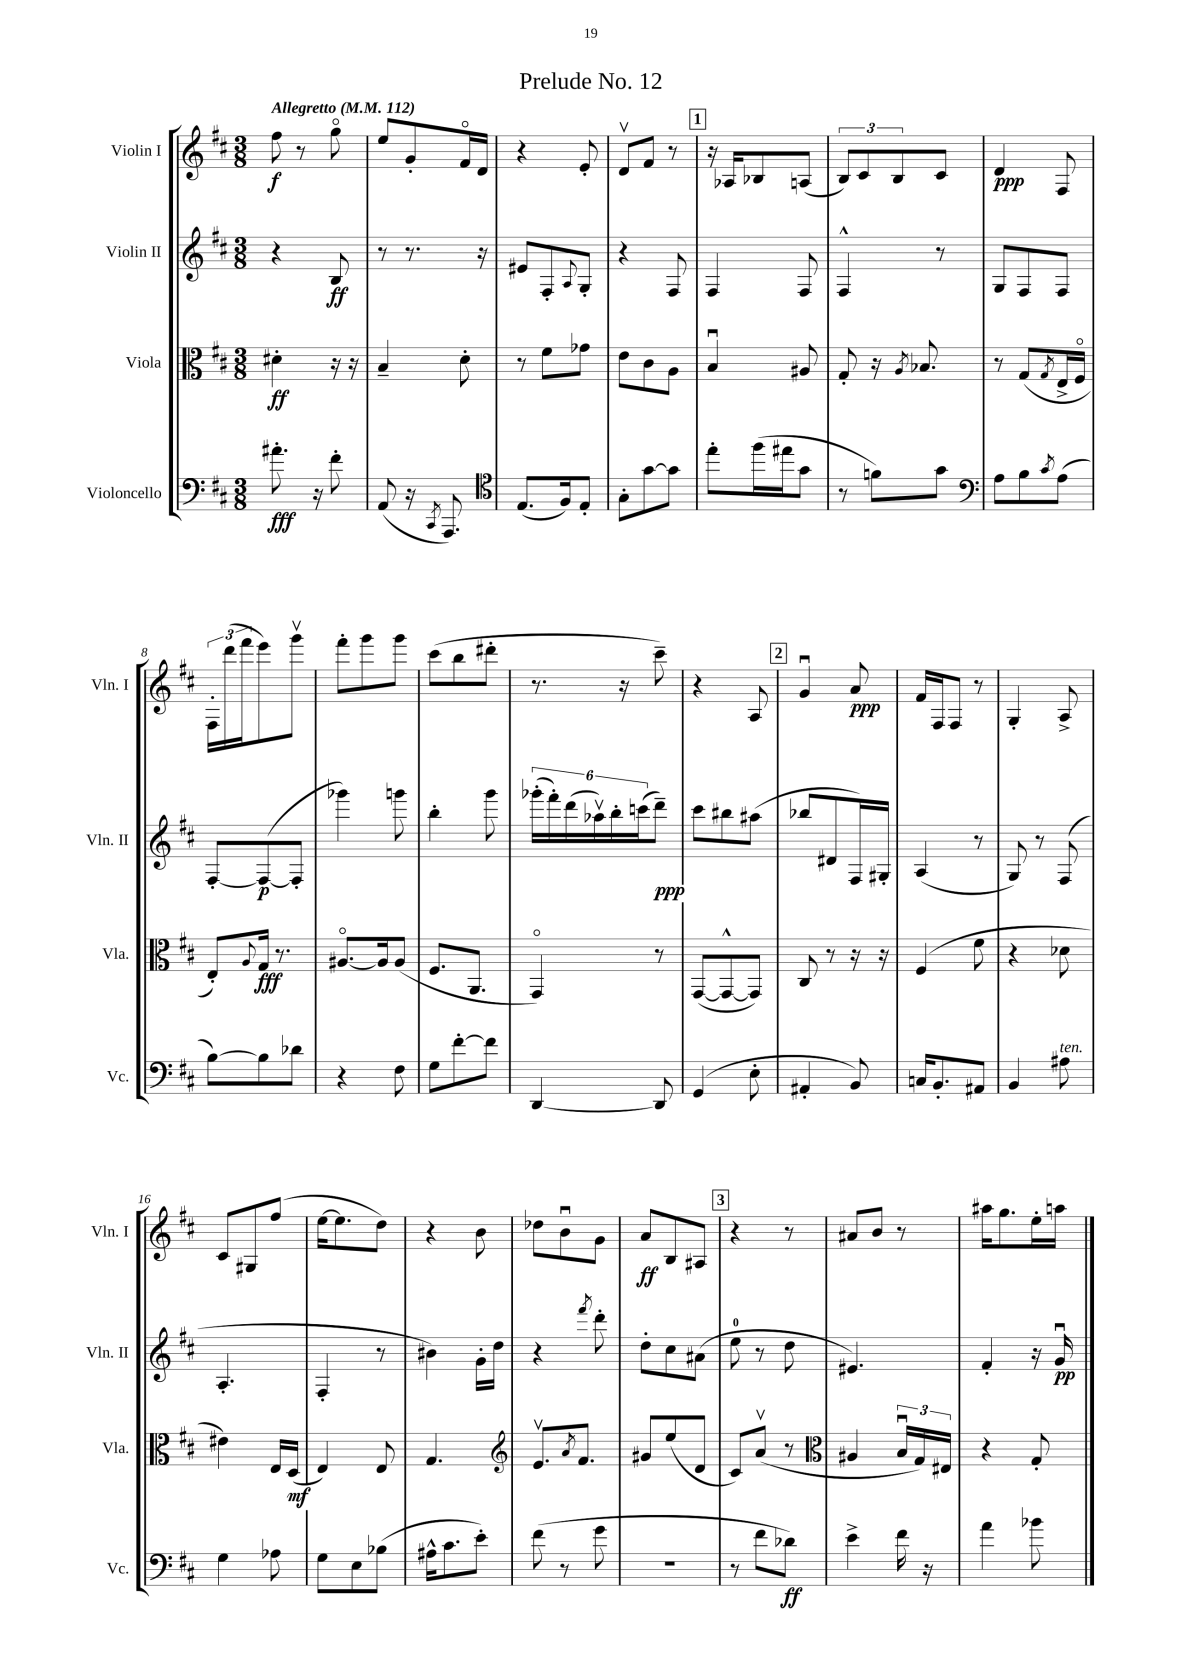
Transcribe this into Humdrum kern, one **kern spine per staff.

**kern	**dynam	**kern	**dynam	**kern	**dynam	**kern	**dynam
*part4	*part4	*part3	*part3	*part2	*part2	*part1	*part1
*staff4	*staff4	*staff3	*staff3	*staff2	*staff2	*staff1	*staff1
*I"Violoncello	*	*I"Viola	*	*I"Violin II	*	*I"Violin I	*
*I'Vc.	*	*I'Vla.	*	*I'Vln. II	*	*I'Vln. I	*
*clefF4	*	*clefC3	*	*clefG2	*	*clefG2	*
*k[f#c#]	*	*k[f#c#]	*	*k[f#c#]	*	*k[f#c#]	*
*M3/8	*	*M3/8	*	*M3/8	*	*M3/8	*
*MM112	*	*MM112	*	*MM112	*	*MM112	*
=1	=1	=1	=1	=1	=1	=1	=1
!	!	!	!	!	!	!LO:TX:a:B:t=Allegretto	!
8.a#X'\	fff	4d#X'\	ff	4r	.	8ff#\	f
.	.	.	.	.	.	8r	.
16r	.	.	.	.	.	.	.
8f#'\	.	16r	.	8B/	ff	8gg\	.
.	.	16r	.	.	.	.	.
=2	=2	=2	=2	=2	=2	=2	=2
(8AA/	.	4B~/	.	8r	.	8ee/L	.
16r	.	.	.	8.r	.	8g'/	.
8qCC#/	.	.	.	.	.	.	.
8.AAA/)	.	.	.	.	.	.	.
.	.	8d'\	.	.	.	16f#/L	.
.	.	.	.	16r	.	16d/JJ	.
=3	=3	=3	=3	=3	=3	=3	=3
*clefC4	*	*	*	*	*	*	*
(8.E/L	.	8r	.	8e#X/L	.	4r	.
.	.	8f#\L	.	8F#'/	.	.	.
16F#/k)	.	.	.	.	.	.	.
.	.	.	.	8qqA/	.	.	.
8E'/J	.	8g-X\J	.	8G'/J	.	8e'/	.
=4	=4	=4	=4	=4	=4	=4	=4
8G'\L	.	8e\L	.	4r	.	8dv/L	.
[8g\	.	8c#\	.	.	.	8f#/J	.
8g\J]	.	8A\J	.	8F#/	.	8r	.
!!LO:REH:place=s1:t=1
=5	=5	=5	=5	=5	=5	=5	=5
8ee'\L	.	4Bu/	.	4F#/	.	16r	.
.	.	.	.	.	.	16A-X/KL	.
(16ff#\L	.	.	.	.	.	8B-X/	.
16ee#X\J	.	.	.	.	.	.	.
8g\J	.	8A#X/	.	8F#/	.	(8An/J	.
=6	=6	=6	=6	=6	=6	=6	=6
8r	.	8G'/	.	4F#^^/	.	12B/L)	.
.	.	.	.	.	.	12c#/	.
8fn\L)	.	16r	.	.	.	.	.
.	.	.	.	.	.	12B/	.
.	.	8qA/	.	.	.	.	.
.	.	8.B-X/	.	.	.	.	.
8g\J	.	.	.	8r	.	8c#/J	.
=7	=7	=7	=7	=7	=7	=7	=7
*clefF4	*	*	*	*	*	*	*
8A\L	.	8r	.	8G/L	.	4d/	ppp
8B\	.	(8G/L	.	8F#/	.	.	.
8qc#/	.	8qG/	.	.	.	.	.
(8A\J	.	16E^/L	.	8F#/J	.	8F#/	.
.	.	16F#/JJ	.	.	.	.	.
!!LO:LB:g=z
=8	=8	=8	=8	=8	=8	=8	=8
[8B\L)	.	8E'/L)	.	[8F#'/L	.	24F#'\LL	.
.	.	.	.	.	.	(24ddd\	.
.	.	.	.	.	.	24fff#\J	.
.	.	8qqA/	.	.	.	.	.
8B\]	.	16G/Jk	fff	(8F#/_	p	8eee\)	.
.	.	8.r	.	.	.	.	.
8d-X\J	.	.	.	8F#'/J]	.	8gggv\J	.
=9	=9	=9	=9	=9	=9	=9	=9
4r	.	[8.A#X/L	.	4ggg-X\)	.	8fff#'\L	.
.	.	.	.	.	.	8ggg\	.
.	.	16A#/k]	.	.	.	.	.
8F#\	.	(8A#/J	.	8gggn\	.	8ggg\J	.
=10	=10	=10	=10	=10	=10	=10	=10
8G\L	.	8.F#/L	.	4bb'\	.	(8ccc#\L	.
[8f#'\	.	.	.	.	.	8bb\	.
.	.	8.AA/J	.	.	.	.	.
8f#\J]	.	.	.	8ggg\	.	8ddd#X'\J	.
=11	=11	=11	=11	=11	=11	=11	=11
[4DD/	.	4GG/)	.	(24ggg-X'\LL	.	8.r	.
.	.	.	.	24fff#'\)	.	.	.
.	.	.	.	(24ddd\	.	.	.
.	.	.	.	24aa-Xv\)	.	.	.
.	.	.	.	24bb'\	.	.	.
.	.	.	.	.	.	16r	.
.	.	.	.	(24cccn\J	.	.	.
8DD/]	.	8r	.	8ddd~\J)	ppp	8ccc#~\)	.
=12	=12	=12	=12	=12	=12	=12	=12
(4GG/	.	([8GG/L	.	8ccc#\L	.	4r	.
.	.	8GG^^/_	.	8bb#X\	.	.	.
8E'\	.	8GG/J])	.	(8aa#X\J	.	8A/	.
!!LO:REH:place=s1:t=2
=13	=13	=13	=13	=13	=13	=13	=13
4AA#X'/	.	8C#/	.	8bb-X/L	.	4gu/	.
.	.	8r	.	8d#X/	.	.	.
8BB/)	.	16r	.	16F#/L)	.	8a/	ppp
.	.	16r	.	16G#X'/JJ	.	.	.
=14	=14	=14	=14	=14	=14	=14	=14
16Cn/KL	.	(4F#/	.	(4A/	.	16f#/LL	.
8.BB'/	.	.	.	.	.	16F#/J	.
.	.	.	.	.	.	8F#/J	.
8AA#X/J	.	8f#\	.	8r	.	8r	.
=15	=15	=15	=15	=15	=15	=15	=15
4BB/	.	4r	.	8G/)	.	4G'/	.
.	.	.	.	8r	.	.	.
!LO:TX:a:i:t=ten.	!	!	!	!	!	!	!
8A#X\	.	8d-X\	.	(8F#/	.	8A^/	.
!!LO:LB:g=z
=16	=16	=16	=16	=16	=16	=16	=16
4G\	.	4e#X\)	.	4.A'/	.	8c#/L	.
.	.	.	.	.	.	8G#X/	.
8A-X\	.	16E/LL	.	.	.	(8ff#/J	.
.	.	(16D/JJ	mf	.	.	.	.
=17	=17	=17	=17	=17	=17	=17	=17
8G\L	.	4E/)	.	4F#'/	.	[16ee\KL	.
.	.	.	.	.	.	8.ee\]	.
8E\	.	.	.	.	.	.	.
(8B-X\J	.	8E/	.	8r	.	8dd\J)	.
=18	=18	=18	=18	=18	=18	=18	=18
16A#X^^\KL	.	4.G/	.	4b#X\)	.	4r	.
8.c#\	.	.	.	.	.	.	.
8e'\J)	.	.	.	16g'\LL	.	8b\	.
.	.	.	.	16dd\JJ	.	.	.
=19	=19	=19	=19	=19	=19	=19	=19
*	*	*clefG2	*	*	*	*	*
(8f#\	.	8.ev/L	.	4r	.	8dd-X\L	.
8r	.	.	.	.	.	8bu\	.
.	.	8qa/	.	.	.	.	.
.	.	8.f#/J	.	.	.	.	.
.	.	.	.	8qfff#/	.	.	.
8g\	.	.	.	8ddd'\	.	8g\J	.
=20	=20	=20	=20	=20	=20	=20	=20
4.r	.	8g#X/L	.	8dd'\L	.	8a/L	ff
.	.	(8ee/	.	8cc#\	.	8B/	.
.	.	8d/J	.	(8a#X\J	.	8A#X/J	.
!!LO:REH:place=s1:t=3
=21	=21	=21	=21	=21	=21	=21	=21
8r	.	8c#/L)	.	8ee\	.	4r	.
8f#\L	.	(8av/J	.	8r	.	.	.
8d-X\J)	ff	8r	.	8dd\	.	8r	.
=22	=22	=22	=22	=22	=22	=22	=22
*	*	*clefC3	*	*	*	*	*
4e^\	.	4A#X/	.	4.e#X/)	.	8a#X/L	.
.	.	.	.	.	.	8b/J	.
16f#\	.	24Bu/LL	.	.	.	8r	.
.	.	24G/)	.	.	.	.	.
16r	.	.	.	.	.	.	.
.	.	24E#X/JJ	.	.	.	.	.
=23	=23	=23	=23	=23	=23	=23	=23
4a\	.	4r	.	4f#'/	.	16aa#X\KL	.
.	.	.	.	.	.	8.gg\	.
8b-X\	.	8G'/	.	16r	.	16ee'\L	.
.	.	.	.	16gu/	pp	16aan\JJ	.
==	==	==	==	==	==	==	==
*-	*-	*-	*-	*-	*-	*-	*-
